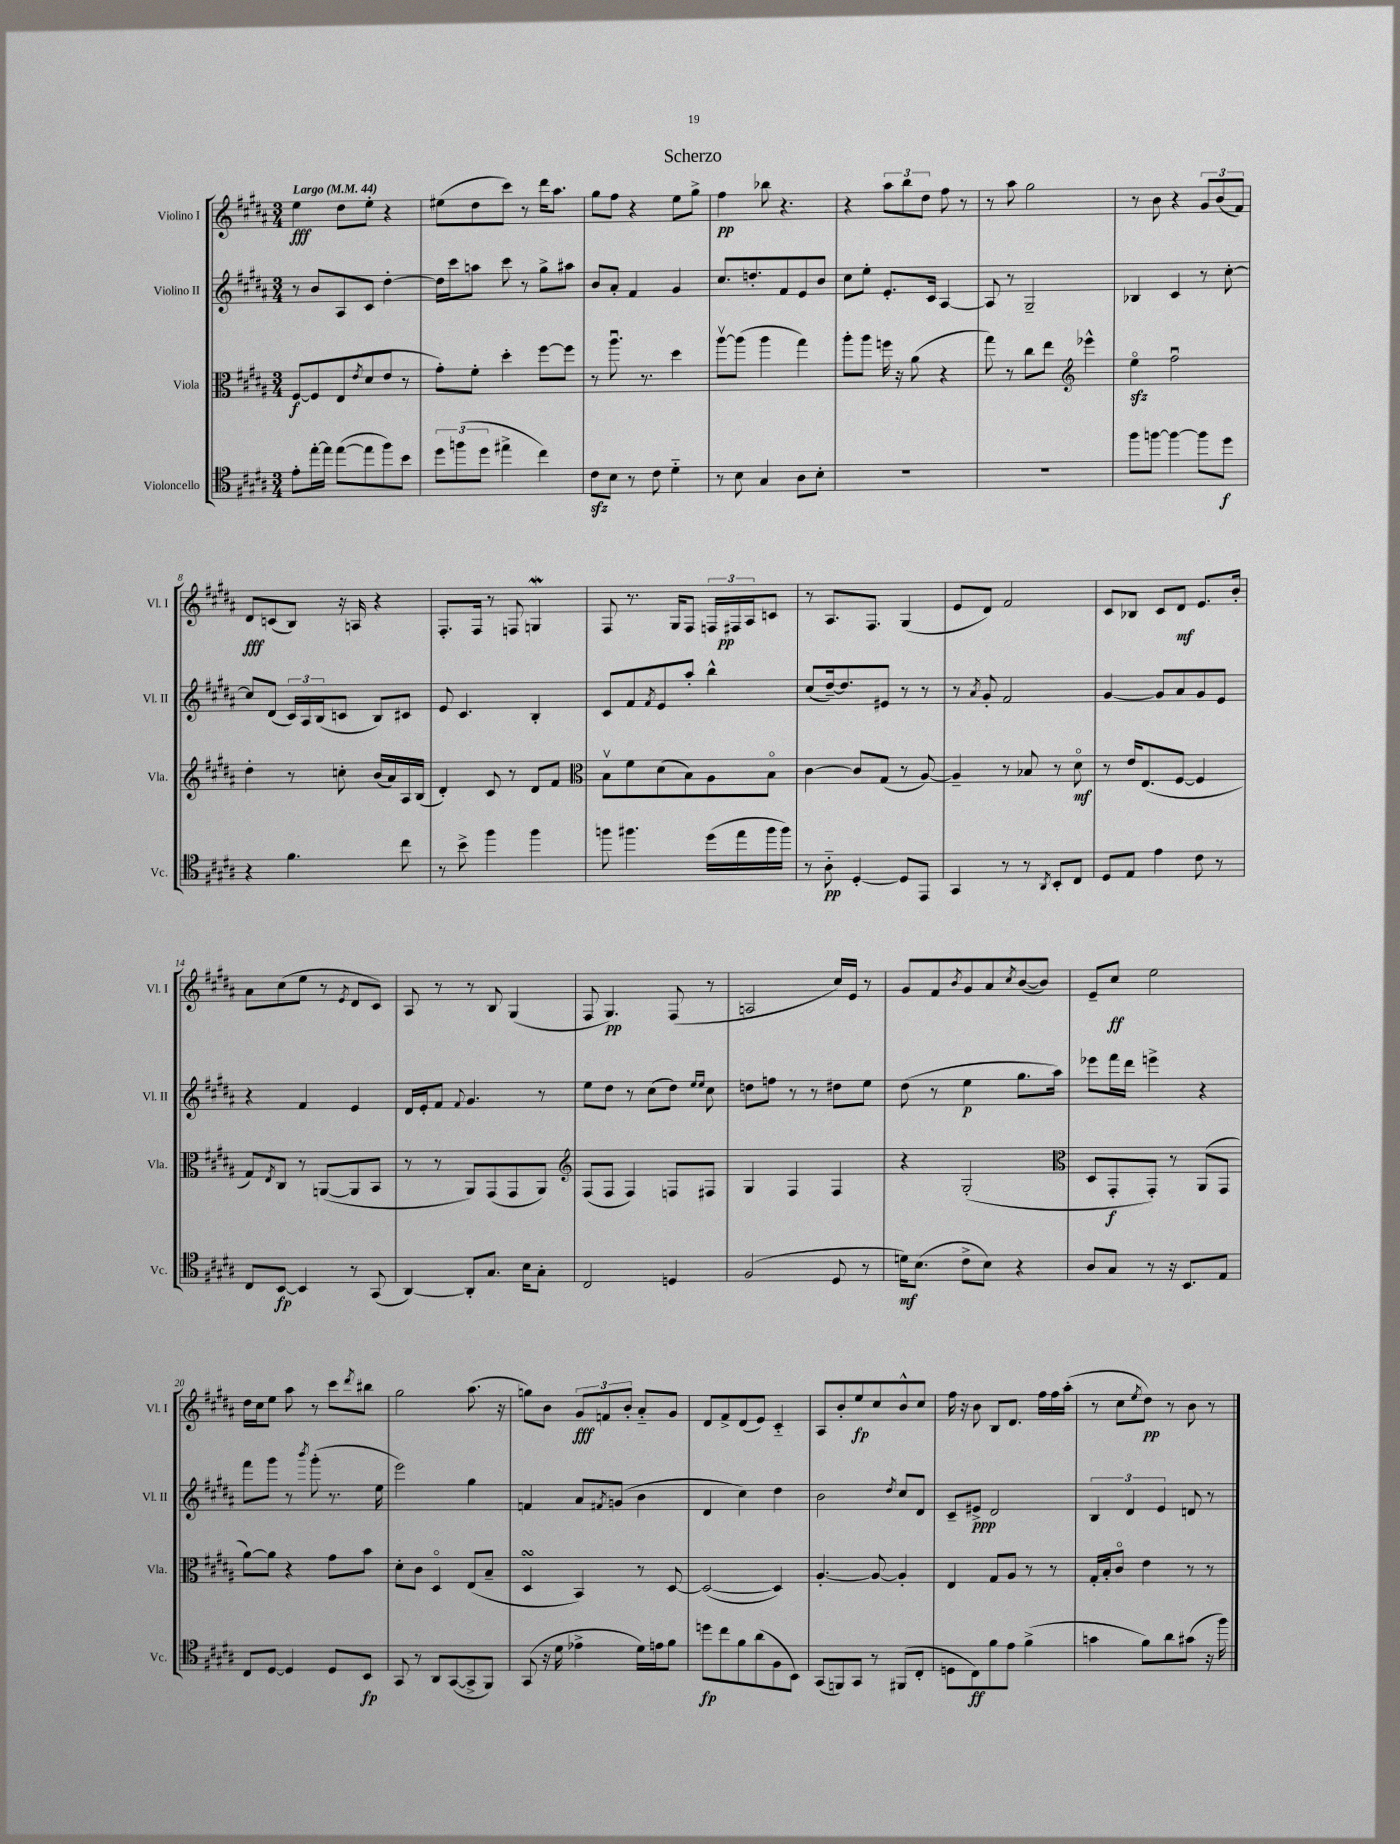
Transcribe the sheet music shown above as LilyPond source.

\header { title = "Scherzo" }
<<
\new StaffGroup <<
\new Staff = "s0" \with { instrumentName = "Violino I" shortInstrumentName = "Vl. I" } {
    \clef treble \key b \major \numericTimeSignature \time 3/4 \tempo "Largo" 4 = 44
    e''4\fff dis''8 e''8-. r4 |
    eis''8( dis''8 cis'''8) r8 dis'''16 ais''8. |
    gis''8 fis''8 r4 e''8 gis''8-> |
    fis''4\pp bes''8 r4. |
    r4 \tuplet 3/2 { ais''8 b''8 dis''8 } fis''8 r8 |
    r8 ais''8 gis''2 |
    r8 b'8 r4 \tuplet 3/2 { gis'8 b'8( fis'8) } |
    dis'8\fff c'8( b8) r16 a16 r4 |
    fis8.-. fis16 r8 f8 g4\mordent |
    fis8 r8. gis16 fis8 \tuplet 3/2 { f16 fis16\pp ais16 } c'8 |
    r8 ais8. fis8. gis4( |
    e'8 dis'8) fis'2 |
    cis'8 bes8 cis'8 dis'8\mf e'8. b'16-. |
    ais'8 cis''8( e''8 r8 \acciaccatura { e'8 } dis'8 cis'8) |
    ais8 r8 r8 b8 gis4( |
    fis8 gis4.\pp) fis8( r8 |
    a2 cis''16) e'16 r8 |
    gis'8 fis'8 \acciaccatura { b'8 } gis'8 ais'8 \acciaccatura { cis''8 } b'8~( b'8) |
    e'8-- cis''8\ff e''2 |
    dis''16 cis''16 e''8 ais''8 r8 cis'''8 \acciaccatura { dis'''8 } bis''8 |
    gis''2 ais''8.( r16 |
    g''8) b'8 \tuplet 3/2 { gis'8\fff f'8 b'8-. } ais'8-_ gis'8 |
    dis'8 fis'8-> dis'8( e'8) cis'4-_ |
    ais8 b'8-. e''8\fp cis''8 b'8-^ cis''8 |
    fis''16 r16 b'8 b8 dis'8. fis''16 fis''16 ais''16-.( |
    r8 cis''8 \acciaccatura { e''8 } dis''8\pp) r8 b'8 r8 \bar "|." |
}
\new Staff = "s1" \with { instrumentName = "Violino II" shortInstrumentName = "Vl. II" } {
    \clef treble \key b \major \numericTimeSignature \time 3/4
    r8 b'8 ais8 cis'8 dis''4~-. |
    dis''16 cis'''16 a''8 cis'''8 r8 gis''8-> ais''8 |
    b'8 ais'8-. fis'4 gis'4 |
    cis''8. d''8.-. fis'8 e'8 b'8 |
    cis''8 e''8-. e'8.-. cis'16 ais4~ |
    ais8 r8 gis2-- |
    bes4 cis'4 r8 cis''8~-. |
    cis''8 dis'8( \tuplet 3/2 { cis'16) ais16 b16( } c'8 b8) cis'8 |
    e'8 cis'4. b4-. |
    cis'8 fis'8 \acciaccatura { fis'8 } e'8 ais''8-. b''4-^ |
    cis''8( dis''16~--) dis''8. eis'8 r8 r8 |
    r8 \acciaccatura { ais'8 } gis'8-. fis'2 |
    gis'4~ gis'8 ais'8 gis'8 e'8 |
    r4 fis'4 e'4 |
    dis'16 e'16-. fis'8 \appoggiatura { fis'8 } gis'4. r8 |
    e''8 dis''8 r8 cis''8( dis''8) \grace { e''16 e''16 } cis''8 |
    d''8 f''8 r8 r8 dis''8 e''8 |
    dis''8( r8 e''4\p gis''8. ais''16) |
    ees'''8 fis'''16 dis'''16 e'''4-> r4 |
    fis'''8 gis'''8 r8 \acciaccatura { b'''8 } gis'''8-.( r8. e''16 |
    e'''2) gis''4 |
    f'4 ais'8 \acciaccatura { fis'8 } g'8( b'4 |
    dis'4 cis''4) dis''4 |
    b'2 \acciaccatura { dis''8 } cis''8 dis'8 |
    cis'8-- eis'8->\ppp dis'2 |
    \tuplet 3/2 { b4 dis'4 e'4 } d'8 r8 \bar "|." |
}
\new Staff = "s2" \with { instrumentName = "Viola" shortInstrumentName = "Vla." } {
    \clef alto \key b \major \numericTimeSignature \time 3/4
    fis8~\f fis8 e8( \acciaccatura { e'8 } dis'8 e'8 r8 |
    gis'8-.) fis'8-. dis''4-. fis''8~ fis''8 |
    r8 ais''8.\downbow r8. dis''4 |
    ais''8~\upbow ais''8( ais''4 gis''4) |
    ais''8-. ais''8 f''16 r16 ais'8( r4 |
    gis''8) r8 cis''8 e''8 \clef treble ees'''4-^ |
    e''4\flageolet\sfz fis''2\downbow |
    dis''4-. r8 c''8-. b'16( ais'16) ais16 b16( |
    dis'4-.) cis'8 r8 dis'8 fis'8 |
    \clef alto b8\upbow fis'8 dis'8( b8) ais8 b8\flageolet |
    cis'4~ cis'8 gis8( r8 ais8~) |
    ais4-- r8 bes8 r8 dis'8\flageolet\mf |
    r8 e'16 e8.( fis8~ fis4 |
    gis8) \acciaccatura { e8 } cis8 r8 a,8~( a,8 b,8 |
    r8 r8 ais,8) gis,8( gis,8 ais,8) |
    \clef treble fis8( fis8 fis4) f8 fis8 |
    gis4 fis4 fis4 |
    r4 gis2-.( |
    \clef alto dis8 gis,8-.\f gis,8-.) r8 ais,8( gis,8 |
    ais'8~) ais'8 r4 gis'8 b'8 |
    dis'8-. cis'8 dis4\flageolet e8( b8-- |
    dis4\turn b,4) r8 dis8~ |
    dis2~( dis4) |
    ais4.~-. ais8~ ais4-. |
    e4 gis8 ais8 r8 r8 |
    gis16-. b16-. cis'8\flageolet e'4 r8 r8 \bar "|." |
}
\new Staff = "s3" \with { instrumentName = "Violoncello" shortInstrumentName = "Vc." } {
    \clef tenor \key b \major \numericTimeSignature \time 3/4
    e'8-. e''16~-. e''16 e''8~( e''8 fis''8) b'8 |
    \tuplet 3/2 { dis''8 f''8( dis''8 } eis''4-> cis''4) |
    cis'8\sfz b8 r8 cis'8 dis'4-_ |
    r8 b8 gis4 ais8 b8-. |
    R2. |
    R2. |
    fis''8 f''8~ f''4~ f''8 dis''8\f |
    r4 fis'4. cis''8 |
    r8 b'8-> fis''4 fis''4 |
    f''8 fis''4. dis''16( e''16 fis''16 fis''16) |
    r8 ais8-_\pp dis4~-. dis8 e,8 |
    gis,4 r8 r8 \acciaccatura { ais,8 } b,8-. cis8 |
    dis8 e8 e'4 cis'8 r8 |
    cis8 b,8~\fp b,4 r8 gis,8( |
    ais,4~) ais,8-. gis8. b16 gis8-. |
    cis2 d4 |
    fis2( dis8 r8 |
    d'16\mf) b8.( cis'8-> b8) r4 |
    ais8 gis8 r8 r16 b,8. e8 |
    cis8 dis8~ dis4 dis8 b,8\fp |
    gis,8 r8 ais,8 gis,8~( gis,8-> fis,8) |
    gis,8( r16 dis'16 ees'4-> dis'16) e'16 fis'8 |
    d''8\fp cis''8 fis'8 ais'8( fis8 b,8) |
    gis,8( f,8) gis,8 r8 fis,8( cis8-. |
    d8 cis8\ff) fis'8 e'8 fis'4->( |
    g'4 fis'8) ais'8 gis'8( r16 fis''16) \bar "|." |
}
>>
>>
